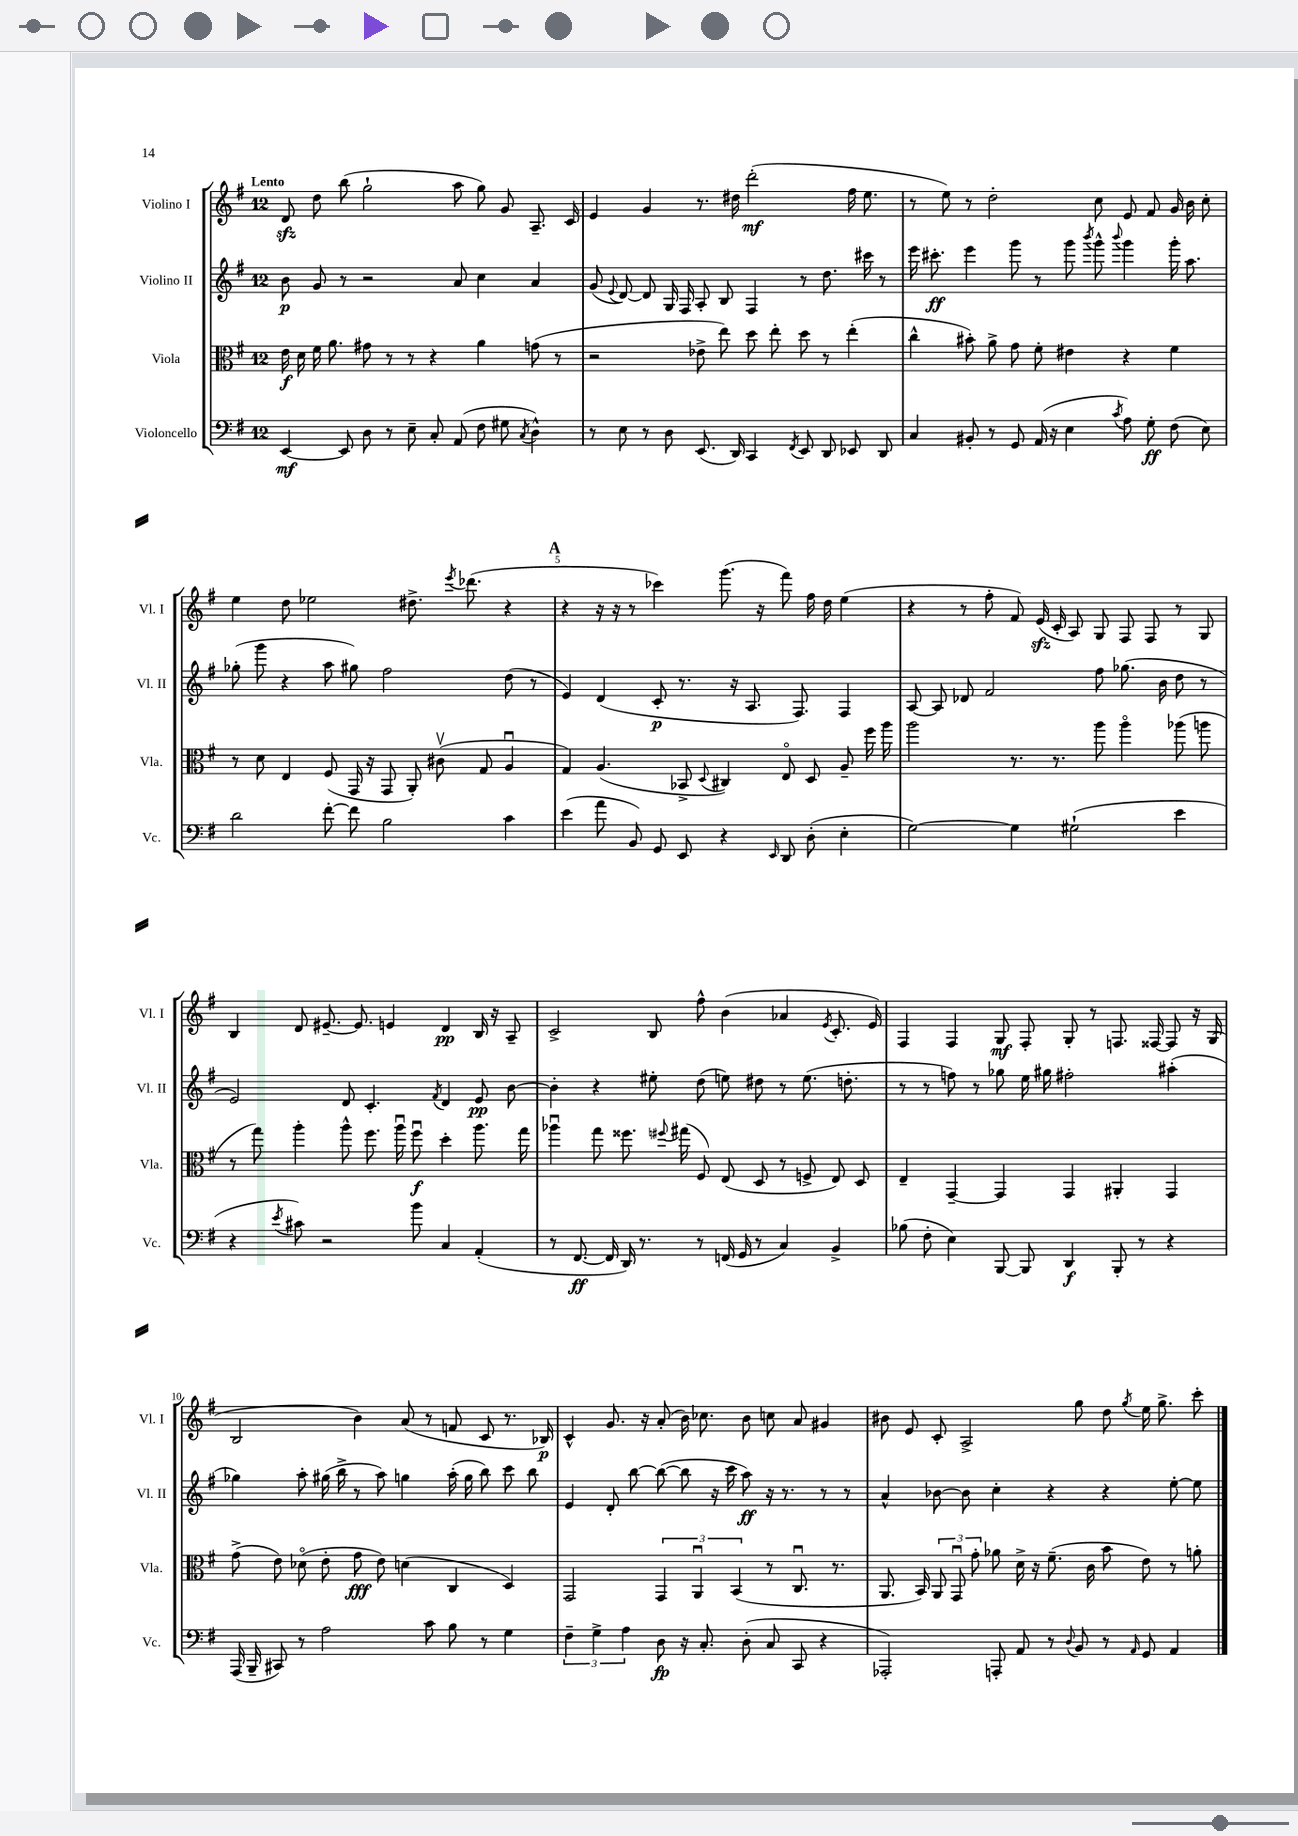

**kern	**kern	**kern	**kern
*staff4	*staff3	*staff2	*staff1
*clefF4	*clefC3	*clefG2	*clefG2
*k[f#]	*k[f#]	*k[f#]	*k[f#]
*M12/8	*M12/8	*M12/8	*M12/8
[4EE	16e	8b	8d
.	16d	.	.
.	16f#	8g	8dd
.	8.a	.	.
8EE]	.	8r	(8bb
8D	8g#	2r	2gg`
8r	8r	.	.
8E~	8r	.	.
8C'	4r	.	.
(8AA	.	8a	8aa
8F#	4a	4cc	8gg)
8G#	.	.	8g
8qC	.	.	.
4D^^)	(8g	4a	8.A~
.	8r	.	.
.	.	.	16c
=	=	=	=
8r	2r	(8g	4e
.	.	8qqe	.
8E	.	[8d)	.
8r	.	8d]	4g
8D	.	16G	.
.	.	16F#	.
(8.EE	8e-^	8A'	8.r
.	8ee)	8B	.
16DD)	.	.	16dd#
4CC	8dd	4F#	(2ddd'
.	8ee'	.	.
8qFF#	.	.	.
8EE	8dd	8r	.
8DD	8r	8.dd	.
8EE-	(4ee'	.	16ff#
.	.	16ccc#	8.ee
8DD	.	8r	.
=	=	=	=
4C	4cc^^	16eee	8r
.	.	8.ccc#'	.
.	.	.	8ee)
8BB#'	8b#')	4eee	8r
8r	8a^	.	2dd'
8GG	8g	8ggg	.
(16AA	8f#'	8r	.
16r	.	.	.
4E	4e#	8ggg	.
.	.	8qbbb	.
.	.	8ggg^^	8cc
8qc	.	8qqbbb	.
8A)	4r	4ggg	8e
8G'	.	.	8f#
(8F#	4f#	16ggg'	16g
.	.	8.aa	16b
8E)	.	.	8cc'
=	=	=	=
2d	8r	(8gg-'	4ee
.	8d	8ggg	.
.	4E	4r	8dd
.	.	.	2ee-
[8f#'	(8F#	8aa	.
8f#]	16GG	8gg#)	.
.	16r	.	.
2B	8GG	2ff#	.
.	8AA')	.	8.dd#^
.	(8c#v	.	.
.	.	.	8qeee
.	.	.	(8.ddd-
.	8G	.	.
4c	4Au	(8dd	4r
.	.	8r	.
=	=	=	=
(4e	4G)	4e)	4r
8a	(4.A	(4d	16r
.	.	.	16r
8BB)	.	.	8r
8GG	.	8c'	4ccc-)
8EE	8BB-^	8.r	.
.	8qqD	.	.
4r	4C#)	.	(8.ggg
.	.	16r	.
.	.	8.A	.
.	.	.	16r
16qqEE	.	.	.
8DD	8Eo	.	8fff#)
.	.	8.F#)	.
(8D'	8D	.	16ff#
.	.	.	16dd
4E'	8A~	4F#	(4ee
.	16ff#	.	.
.	16aa	.	.
=	=	=	=
[2G)	2aa	[8A	4r
.	.	8A]	.
.	.	8d-	8r
.	.	2f#	8ff#'
4G]	8.r	.	8f#)
.	.	.	(16e
.	8.r	.	16c'
(2G#`	.	.	8A)
.	8aa	8ff#	8G
.	4aao	(8.gg-	8F#
.	.	.	8F#
.	.	16b	.
4e	(8aa-	8dd	8r
.	8aa	8r	8G
=	=	=	=
4r	8r	2e)	4B
.	8gg)	.	.
8qe	.	.	.
8c#)	4aa'	.	8d
2r	.	.	[8.e#~
.	8aa^^	8d	.
.	.	.	8.e#]
.	8.ff#	4.c'	.
.	.	.	4e
.	16aau	.	.
8b	8ff#u	.	.
.	.	8qf#	.
4C	4dd'	4d	4d
(4AA'	8.aa	8e	16B
.	.	.	16r
.	.	[8b	8A~
.	16gg	.	.
=	=	=	=
8r	4aa-u	4b']	2c^
[8.FF#	.	.	.
.	8gg	4r	.
16FF#]	.	.	.
16DD)	8.ff##	.	.
8.r	.	.	.
.	.	8ee#'	8B
.	8qqff#	.	.
.	(16gg#	.	.
8r	8F#)	(8dd	8ff#^^
(16FF	(8E	8ee)	(4b
16GG	.	.	.
8r	8D	8dd#	.
4C)	8r	8r	4a-
.	8F^	(8.ee	.
.	.	.	8qe
4BB^	8E)	.	8.c'
.	.	8.dd'	.
.	8D	.	.
.	.	.	16e)
=	=	=	=
(8B-	4E~	8r	4F#
8F#'	.	8r	.
4E)	[4GG~	8ff)	4F#
.	.	8r	.
[8BBB	4GG]	8gg-	8G
8BBB]	.	16ee	8F#'
.	.	16gg#	.
4DD	4GG	2ff#'	8G'
.	.	.	8r
8BBB'	4AA#'	.	8.F
8r	.	.	.
.	.	.	[16F##
4r	4GG	(4aa#'	8F##]
.	.	.	16r
.	.	.	(16G
=	=	=	=
(16AAA	(8g^	4gg-)	2B
16BBB~	.	.	.
8CC#)	8e)	.	.
8r	(8d-o	8aa'	.
2A	8e'	(16gg#	.
.	.	16bb^	.
.	8g	8r	4b)
.	8e)	8aa)	.
.	(4d	4gg	(8a
8c	.	.	8r
8B	4C	(16aa'	8f
.	.	16gg	.
8r	.	8bb)	8c
4G	4D)	8ccc	8.r
.	.	8bb	.
.	.	.	16B-)
=	=	=	=
6F#~	2GG	4e	4c^^
6G^	.	.	.
.	.	8d'	8.g
6A	.	.	.
.	.	[8bb	.
.	.	.	16r
8D	6GG	(8bb_	(8a'
16r	.	8bb]	16b)
.	6AAu	.	.
8.C'	.	.	8.cc-
.	.	16r	.
.	.	16ccc	.
.	(6BB	.	.
(8D'	.	8aa)	8b
8C	8r	16r	8cc
.	.	8.r	.
8CC	8.Cu	.	8a
4r	.	8r	4g#
.	8.r	.	.
.	.	8r	.
=	=	=	=
2AAA-')	8.AA	4a^^	8b#
.	.	.	8e
.	16BB)	.	.
.	12AA	[8b-	8c'
.	12GGu	.	.
.	.	8b-]	2A^
.	12g'	.	.
8AAA'	8a-	4cc'	.
8AA	16d^	.	.
.	16r	.	.
8r	(8.f#~	4r	.
8qqD	.	.	.
8BB	.	.	8gg
.	16c	.	.
8r	8b	4r	8dd
16qqAA	.	.	8qgg
8GG	8e)	.	16ee
.	.	.	8.gg^
4AA	8r	[8ee'	.
.	8a'	8ee]	8ccc'
==	==	==	==
*-	*-	*-	*-
